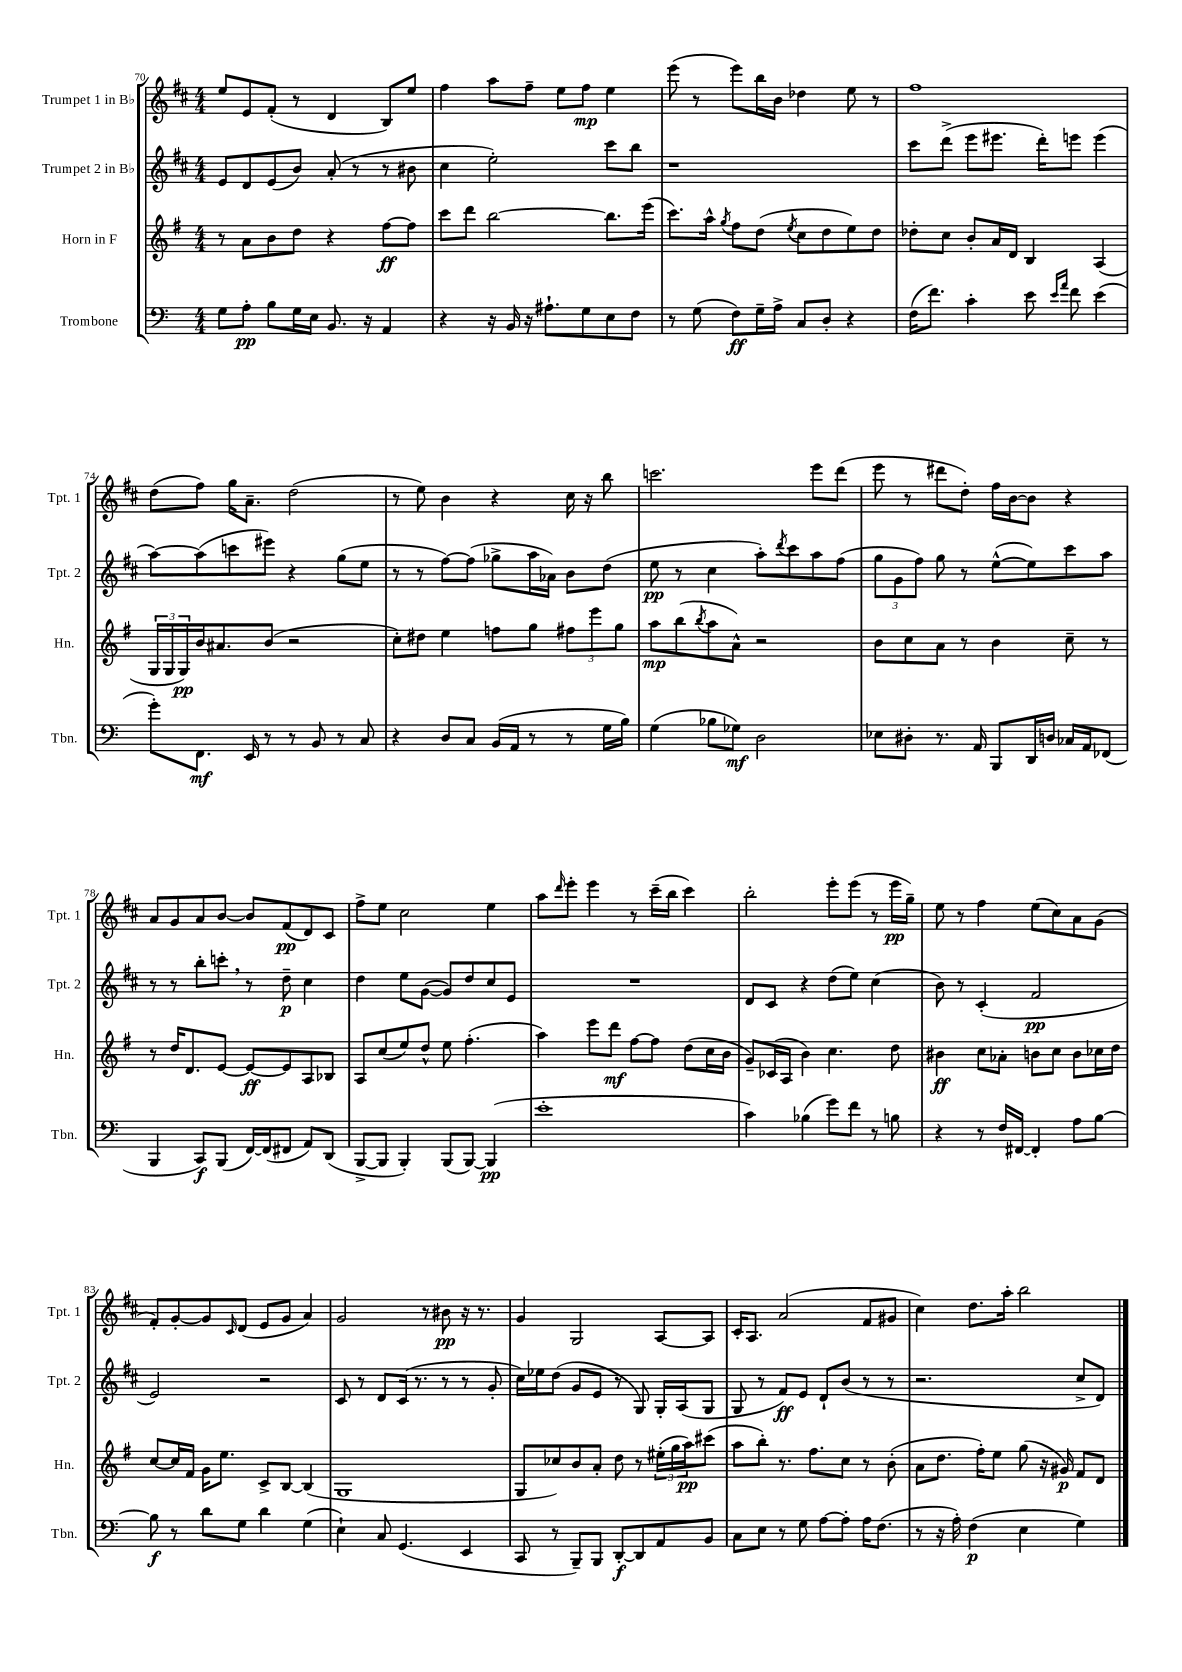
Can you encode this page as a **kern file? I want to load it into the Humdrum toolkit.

**kern	**kern	**kern	**kern
*staff4	*staff3	*staff2	*staff1
*clefF4	*clefG2	*clefG2	*clefG2
*k[]	*k[f#]	*k[f#c#]	*k[f#c#]
*M4/4	*M4/4	*M4/4	*M4/4
8G	8r	8e	8ee
8A'	8a	8d	8e
8B	8b	(8e	(8f#'
16G	8dd	8b)	8r
16E	.	.	.
8.BB	4r	(8a'	4d
.	.	8r	.
16r	.	.	.
4AA	[8ff#	8r	8B)
.	8ff#]	8b#	8ee
=	=	=	=
4r	8ccc	4cc#	4ff#
.	8ddd	.	.
16r	[2bb	2ee')	8aa
16BB	.	.	.
16r	.	.	8ff#~
8.A#`	.	.	.
.	.	.	8ee
8G	.	.	8ff#
8E	8.bb]	8ccc#	4ee
8F	.	8bb	.
.	(16eee	.	.
=	=	=	=
8r	8.ccc)	1r	(8eee
(8G	.	.	8r
.	16aa^^	.	.
.	8qgg	.	.
8F)	8ff#	.	8eee)
16G~	(8dd	.	16bb
16A^	.	.	16b
.	8qee	.	.
8C	8cc	.	4dd-
8D'	8dd	.	.
4r	8ee)	.	8ee
.	8dd	.	8r
=	=	=	=
(16F	8dd-'	8ccc#	1ff#
8.f)	.	.	.
.	8cc	(8ddd^	.
4c'	8b'	8eee	.
.	16a	8.eee#	.
.	16d	.	.
8e	4B	.	.
.	.	16ddd')	.
16qqe	.	.	.
16qqa	.	.	.
8f	.	8eee	.
(4e	(4A	(4eee	.
=	=	=	=
8g')	24G	[8aa)	(8dd
.	24G	.	.
.	24G)	.	.
8.FF	16b	(8aa]	8ff#)
.	8.a#	.	.
.	.	8ccc	16gg
16EE	.	.	8.a~
8r	(8b	8eee#)	.
8r	2r	4r	(2dd
8BB	.	.	.
8r	.	(8gg	.
8C	.	8ee	.
=	=	=	=
4r	8cc')	8r	8r
.	8dd#	8r	8ee)
8D	4ee	[8ff#)	4b
8C	.	(8ff#]	.
(16BB	8ff	8gg-^	4r
16AA	.	.	.
8r	8gg	16aa	.
.	.	16a-)	.
8r	12ff#	8b	16cc#
.	.	.	16r
.	12eee	.	.
16G	.	(8dd	8bb
.	12gg	.	.
16B)	.	.	.
=	=	=	=
(4G	8aa	8ee	2.ccc
.	(8bb	8r	.
.	8qbb	.	.
8B-	8aa	4cc#	.
8G-)	8a^^)	.	.
2D	2r	8aa')	.
.	.	8qddd	.
.	.	8ccc#	.
.	.	8aa	8eee
.	.	(8ff#	(8ddd
=	=	=	=
8E-	8b	12gg	8eee
.	.	12g	.
8D#'	8cc	.	8r
.	.	12ff#)	.
8.r	8a	8gg	8ddd#
.	8r	8r	8dd')
16AA	.	.	.
8BBB	4b	([8ee^^	16ff#
.	.	.	[16b
16DD	.	8ee])	8b]
16D	.	.	.
16C-	8cc~	8ccc#	4r
16AA	.	.	.
(8FF-	8r	8aa	.
=	=	=	=
4BBB	8r	8r	8a
.	16dd	8r	8g
.	8.d	.	.
8CC)	.	8bb'	8a
(8BBB	[8e	8ccc'	[8b
[16FF)	8e_	8r	8b]
(16FF]	.	.	.
8FF#	8e]	8dd~	(8f#
8AA)	8A	4cc#	8d)
(8DD	8B-	.	8c#
=	=	=	=
[8BBB^	8A	4dd	8ff#^
8BBB]	(8cc	.	8ee
4BBB')	8ee)	8ee	2cc#
.	8dd^^	([8g	.
(8BBB	8ee	8g])	.
[8BBB)	(4.ff#'	8dd	.
(4BBB]	.	8cc#	4ee
.	.	8e	.
=	=	=	=
1e'	4aa)	1r	8aa
.	.	.	16qqddd
.	.	.	8eee'
.	8eee	.	4eee
.	8ddd	.	.
.	[8ff#	.	8r
.	8ff#]	.	(16ccc#~
.	.	.	16bb
.	(8dd	.	4ccc#)
.	16cc	.	.
.	16b	.	.
=	=	=	=
4c)	8g~)	8d	2bb'
.	(16c-	8c#	.
.	16A	.	.
(4B-	4b)	4r	.
8g)	4.cc	(8dd	8eee'
8f	.	8ee)	(8eee
8r	.	(4cc#	8r
8B	8dd	.	16eee
.	.	.	16gg~)
=	=	=	=
4r	4b#	8b)	8ee
.	.	8r	8r
8r	8cc	(4c#'	4ff#
16F	8a-'	.	.
[16FF#	.	.	.
4FF#']	8b	2f#	(8ee
.	8cc	.	8cc#)
8A	8b	.	8a
[8B	16cc-	.	(8g
.	16dd	.	.
=	=	=	=
8B]	[8cc	2e)	8f#')
8r	16cc]	.	[8g'
.	16f#	.	.
8d	16g	.	8g]
.	8.ee	.	.
.	.	.	16qqc#
8G	.	.	(8d
4d	8c^	2r	8e
.	[8B	.	8g
(4G	(4B]	.	4a)
=	=	=	=
4E`)	1G	8c#	2g
.	.	8r	.
8C	.	8d	.
(4.GG	.	(16c#	.
.	.	8.r	.
.	.	.	8r
.	.	8r	8b#
4EE	.	8r	16r
.	.	.	8.r
.	.	8g'	.
=	=	=	=
8CC	8G	16cc#)	4g
.	.	16ee-	.
8r	8cc-)	(8dd	.
8BBB~)	8b	8g	2G
8BBB	8a'	8e	.
[8DD'	8dd	8r	.
8DD]	8r	8G)	.
8AA	(24ee#'	16G'	[8A
.	24gg	.	.
.	.	(16A	.
.	24aa)	.	.
8BB	(8ccc#	8G	8A]
=	=	=	=
8C	8aa	8G	16c#'
.	.	.	8.A
8E	8bb')	8r	.
8r	8.r	8f#)	(2a
8G	.	8e	.
.	8.ff#	.	.
[8A	.	8d`	.
8A']	8cc	(8b	.
16A	8r	8r	8f#
(8.F	.	.	.
.	(8b'	8r	8g#
=	=	=	=
8r	8a	2.r	4cc#)
16r	8.dd	.	.
16A')	.	.	.
(4F	.	.	8.dd
.	16ff#')	.	.
.	8ee	.	.
.	.	.	16aa'
4E	(8gg	.	2bb
.	16r	.	.
.	16g#)	.	.
4G)	8f#	8cc#^	.
.	8d	8d)	.
==	==	==	==
*-	*-	*-	*-
